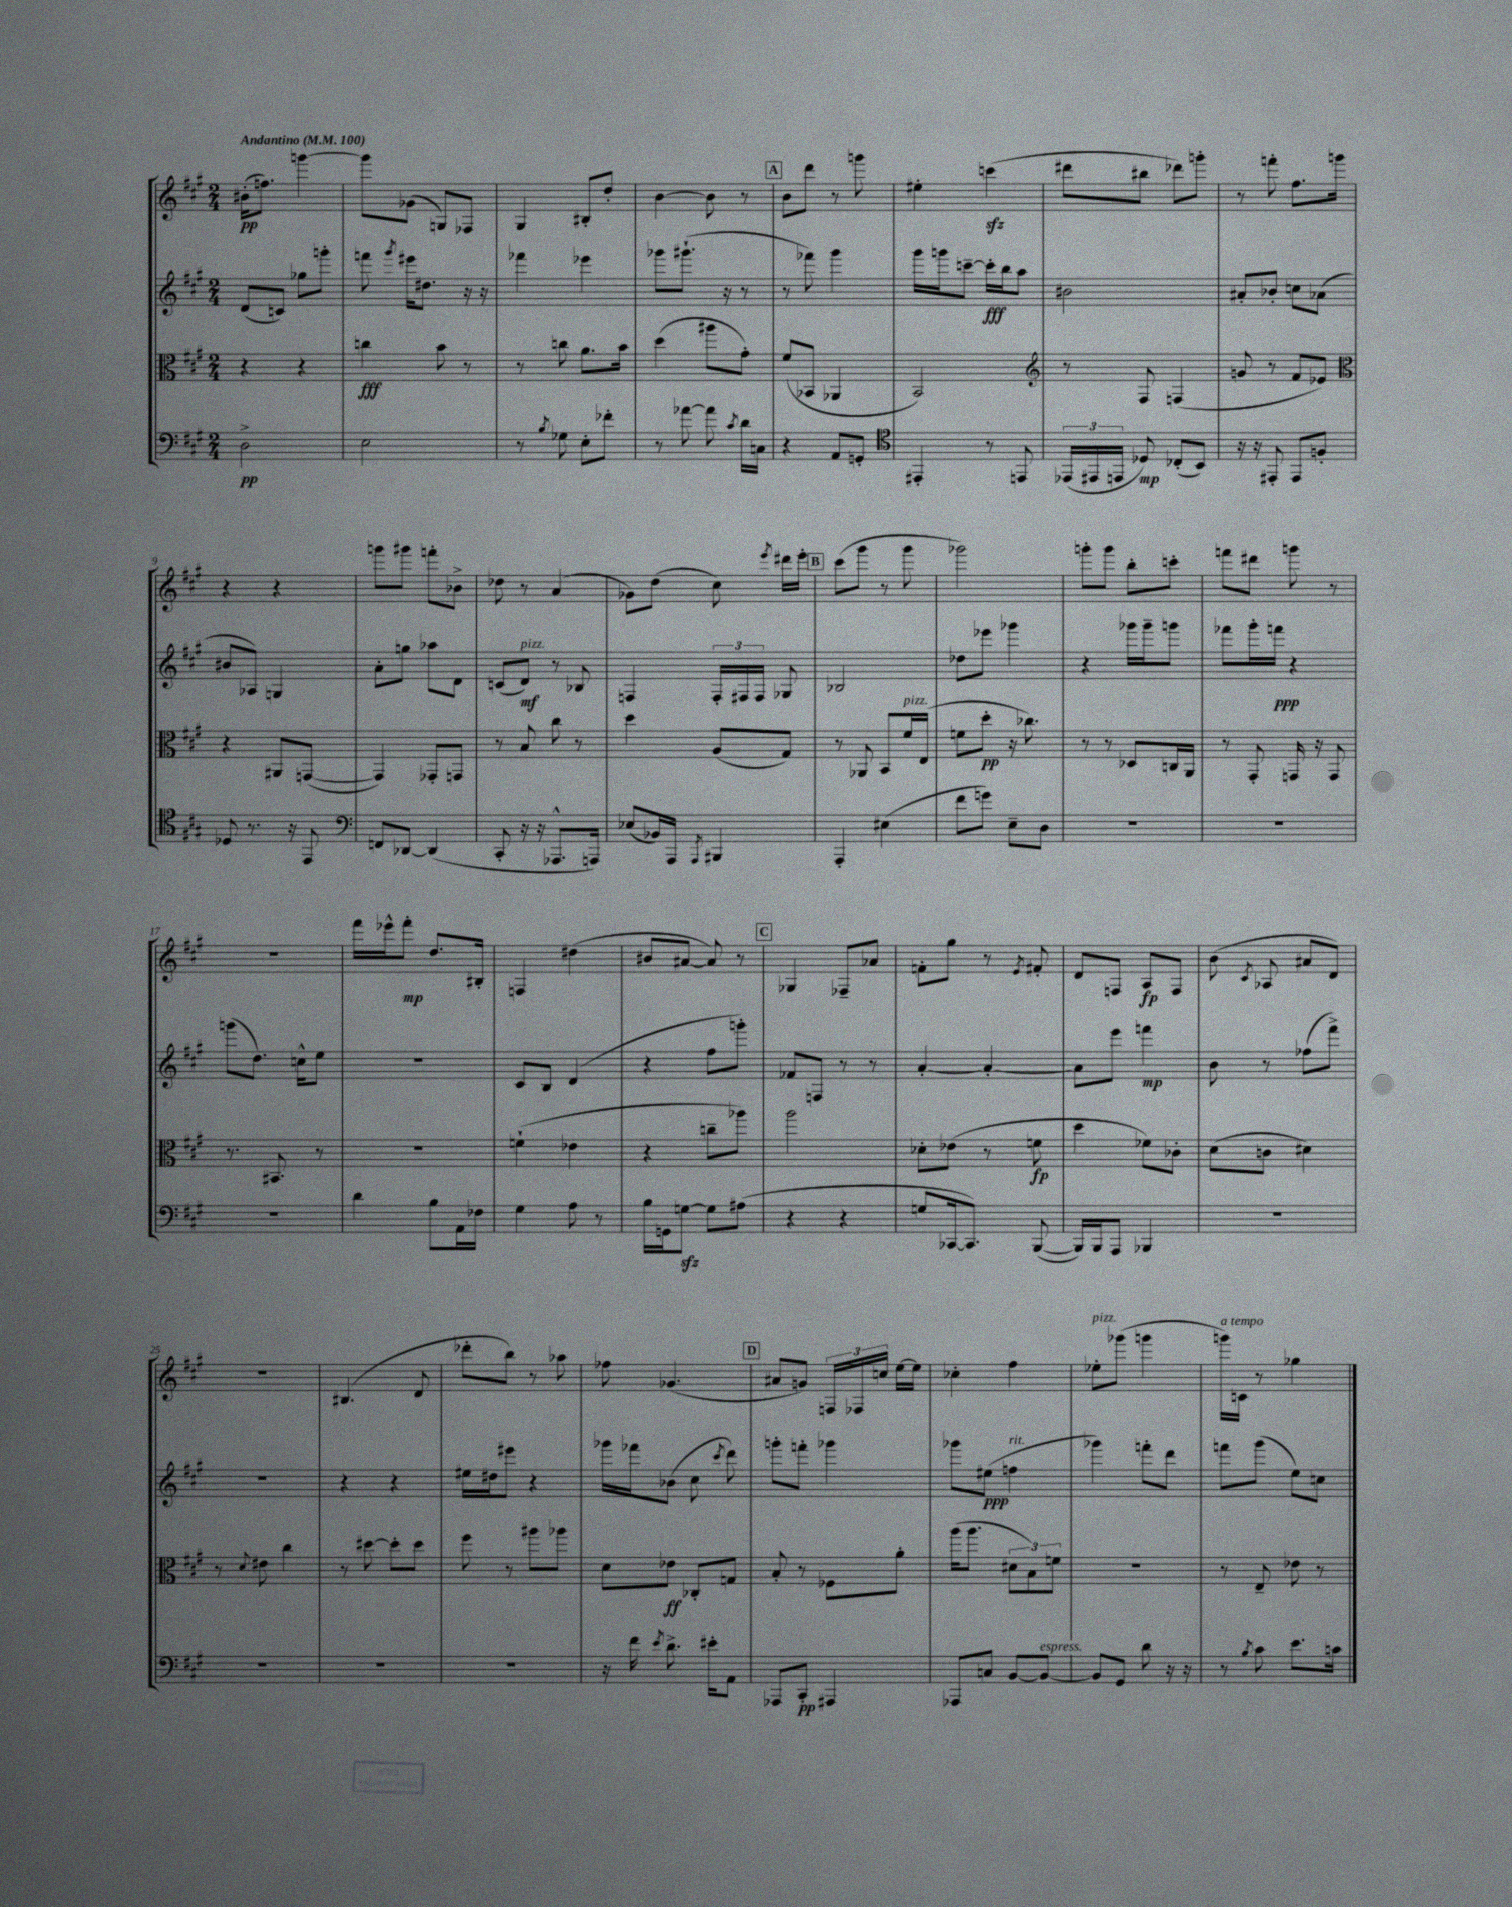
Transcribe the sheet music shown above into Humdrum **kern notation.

**kern	**dynam	**kern	**dynam	**kern	**dynam	**kern	**dynam
*part4	*part4	*part3	*part3	*part2	*part2	*part1	*part1
*staff4	*staff4	*staff3	*staff3	*staff2	*staff2	*staff1	*staff1
*clefF4	*	*clefC3	*	*clefG2	*	*clefG2	*
*k[f#c#g#]	*	*k[f#c#g#]	*	*k[f#c#g#]	*	*k[f#c#g#]	*
*M2/4	*	*M2/4	*	*M2/4	*	*M2/4	*
*MM100	*	*MM100	*	*MM100	*	*MM100	*
=1	=1	=1	=1	=1	=1	=1	=1
!	!	!	!	!	!	!LO:TX:a:B:t=Andantino	!
2D^\	pp	4r	.	(8d/L	.	(16b#X'\KL	pp
.	.	.	.	.	.	8.ffn\J)	.
.	.	.	.	8cn/J)	.	.	.
.	.	4r	.	8gg-X\L	.	[4gggn\	.
.	.	.	.	8gggn'\J	.	.	.
=2	=2	=2	=2	=2	=2	=2	=2
2E\	.	4ccn\	fff	8fffn\	.	8ggg\L]	.
.	.	.	.	8qggg#/	.	.	.
.	.	.	.	16eee#X\KL	.	(8g-X\J	.
.	.	.	.	8.dd#X\J	.	.	.
.	.	8b\	.	.	.	8Gn/L)	.
.	.	8r	.	16r	.	8F-X/J	.
.	.	.	.	16r	.	.	.
=3	=3	=3	=3	=3	=3	=3	=3
8r	.	8r	.	4fff-X\	.	4G#/	.
8qB/	.	.	.	.	.	.	.
8G-X\	.	8ccn\	.	.	.	.	.
8E'\L	.	8.a\L	.	4eee-X\	.	8B#X'/L	.
8f-X'\J	.	.	.	.	.	8dd'/J	.
.	.	16b\Jk	.	.	.	.	.
=4	=4	=4	=4	=4	=4	=4	=4
8r	.	(4dd\	.	8ggg-X\L	.	[4b\	.
[8a-X\	.	.	.	(8.ggg#X`\J	.	.	.
8a-\]	.	8aa#X\L	.	.	.	8b\]	.
.	.	.	.	16r	.	.	.
8qc#/	.	.	.	.	.	.	.
16d\LL	.	8g#'\J)	.	8r	.	8r	.
16Cn\JJ	.	.	.	.	.	.	.
!!LO:REH:place=s1:t=A
=5	=5	=5	=5	=5	=5	=5	=5
4r	.	(8f#/L	.	8r	.	8b\L	.
.	.	8BB-X/J	.	8fff-X\)	.	8ddd\J	.
8AA/L	.	4AA-X/	.	4ggg#\	.	8r	.
8GGn'/J	.	.	.	.	.	8gggn\	.
=6	=6	=6	=6	=6	=6	=6	=6
*clefC4	*	*	*	*	*	*	*
4EE#X'/	.	2BB/)	.	16ggg#\LL	.	4ee#X'\	.
.	.	.	.	16gggn\J	.	.	.
.	.	.	.	[8cccn~\J	.	.	.
8r	.	.	.	16ccc'\LL]	fff	(4cccnzz\	.
.	.	.	.	16bb\J	.	.	.
8EEn/	.	.	.	8aa\J	.	.	.
=7	=7	=7	=7	=7	=7	=7	=7
*	*	*clefG2	*	*	*	*	*
(24EE-X/LL	.	8r	.	2b#X\	.	8ddd#X\L	.
24EE#X/	.	.	.	.	.	.	.
24EEn/JJ	.	.	.	.	.	.	.
8D-X/)	mp	8F#/	.	.	.	8bb#X\J	.
(8C-X'/L	.	(4Fn/	.	.	.	8ddd-X\L)	.
8BB/J)	.	.	.	.	.	8gggn'\J	.
=8	=8	=8	=8	=8	=8	=8	=8
16r	.	8gn/	.	8a#X'/L	.	8r	.
16r	.	.	.	.	.	.	.
8EE#X'/	.	8r	.	8b-X'/J	.	8fffn'\	.
8EE#/L	.	8f#/L	.	8ccn\L	.	8.ff#\L	.
8Fn'/J	.	8e-X/J)	.	(8a-X\J	.	.	.
.	.	.	.	.	.	16gggn\Jk	.
!!LO:LB:g=z
=9	=9	=9	=9	=9	=9	=9	=9
*	*	*clefC3	*	*	*	*	*
8D-X/	.	4r	.	8b#X/L	.	4r	.
8.r	.	.	.	8A-X/J)	.	.	.
.	.	8AA#X/L	.	4Gn/	.	4r	.
16r	.	.	.	.	.	.	.
8EE/	.	([8GGn/J	.	.	.	.	.
=10	=10	=10	=10	=10	=10	=10	=10
*clefF4	*	*	*	*	*	*	*
8FFn/L	.	4GG/])	.	8a'\L	.	8gggn\L	.
[8DD-X/J	.	.	.	8ggn\J	.	8ggg#X\J	.
(4DD-/]	.	8GG-X'/L	.	8aa-X\L	.	8fffn'\L	.
.	.	8GGn/J	.	8d\J	.	8b-X^\J	.
=11	=11	=11	=11	=11	=11	=11	=11
8CC#'/	.	8r	.	(8cn/L	.	8dd-X\	.
!	!	!	!	!LO:TX:a:i:t=pizz.	!	!	!
16r	.	8B/	.	8d/J)	mf	8r	.
16r	.	.	.	.	.	.	.
8.AAA-X^^/L	.	8cc#\	.	8r	.	(4a/	.
.	.	8r	.	8B-X/	.	.	.
16AAAn/Jk)	.	.	.	.	.	.	.
=12	=12	=12	=12	=12	=12	=12	=12
(8E-X/L	.	4dd\	.	4Fn/	.	8g-X\L)	.
16BB-X/L)	.	.	.	.	.	(8dd\J	.
16AAA/JJ	.	.	.	.	.	.	.
8qAAA/	.	.	.	.	.	.	.
4BBB#X/	.	(8A/L	.	24F'/LL	.	8cc#\)	.
.	.	.	.	24F#X/	.	.	.
.	.	.	.	24F#/JJ	.	.	.
.	.	.	.	.	.	8qeee/	.
.	.	8G#/J)	.	8G-X/	.	16ddd#X\LL	.
.	.	.	.	.	.	16eee'\JJ	.
!!LO:REH:place=s1:t=B
=13	=13	=13	=13	=13	=13	=13	=13
4AAA'/	.	8r	.	2B-X/	.	(8ccc#\L	.
.	.	8AA-X/	.	.	.	8ggg#\J	.
(4E#X\	.	8BB/L	.	.	.	8r	.
!	!	!LO:TX:a:i:t=pizz.	!	!	!	!	!
.	.	16f#/L	.	.	.	8ggg#\	.
.	.	(16E/JJ	.	.	.	.	.
=14	=14	=14	=14	=14	=14	=14	=14
8f#\L	.	8fn\L	.	8dd-X\L	.	2ggg-X\)	.
8gn\J)	.	8dd'\J	pp	8eee-X\J	.	.	.
8E~\L	.	16r	.	4ggg-X\	.	.	.
.	.	8.cc-X\)	.	.	.	.	.
8D\J	.	.	.	.	.	.	.
=15	=15	=15	=15	=15	=15	=15	=15
2r	.	8r	.	4r	.	8gggn'\L	.
.	.	8r	.	.	.	8ggg\J	.
.	.	8D-X/L	.	16ggg-X\LL	.	8bb'\L	.
.	.	.	.	16ggg-~\J	.	.	.
.	.	16Cn/L	.	8gggn\J	.	8cccn'\J	.
.	.	16AA/JJ	.	.	.	.	.
=16	=16	=16	=16	=16	=16	=16	=16
2r	.	8r	.	8fff-X\L	.	8fffn\L	.
.	.	8GG#'/	.	16ggg#'\L	.	8ddd#X\J	.
.	.	.	.	16fffn\JJ	ppp	.	.
.	.	16GGn/	.	4r	.	8gggn\	.
.	.	16r	.	.	.	.	.
.	.	8GG/	.	.	.	8r	.
!!LO:LB:g=z
=17	=17	=17	=17	=17	=17	=17	=17
2r	.	8.r	.	(8gggn\L	.	2r	.
.	.	.	.	8.dd\J)	.	.	.
.	.	8.BB#X/	.	.	.	.	.
.	.	.	.	16ccn^^\KL	.	.	.
.	.	8r	.	8ee\J	.	.	.
=18	=18	=18	=18	=18	=18	=18	=18
4d\	.	2r	.	2r	.	16fff#\LL	.
.	.	.	.	.	.	16eee-X^^\J	.
.	.	.	.	.	.	8fff#'\J	mp
8B\L	.	.	.	.	.	8.dd/L	.
16AA\L	.	.	.	.	.	.	.
16F-X\JJ	.	.	.	.	.	16B#X'/Jk	.
=19	=19	=19	=19	=19	=19	=19	=19
4G#\	.	(4fn`\	.	8c#/L	.	4Fn/	.
.	.	.	.	8B/J	.	.	.
8A\	.	4e-X\	.	(4d/	.	(4dd#X\	.
8r	.	.	.	.	.	.	.
=20	=20	=20	=20	=20	=20	=20	=20
16B\LL	.	4r	.	4r	.	8b#X/L	.
16GGn\J	.	.	.	.	.	.	.
[8Gnzz\J	.	.	.	.	.	[8a#X/J	.
8G\L]	.	8ccn~\L	.	8ff#\L	.	8a#/])	.
(8A#X\J	.	8aa-X\J)	.	8gggn'\J)	.	8r	.
!!LO:REH:place=s1:t=C
=21	=21	=21	=21	=21	=21	=21	=21
4r	.	2aa\	.	8f-X/L	.	4G-X/	.
.	.	.	.	8Fn/J	.	.	.
4r	.	.	.	8r	.	8F-X~/L	.
.	.	.	.	8r	.	8a-X/J	.
=22	=22	=22	=22	=22	=22	=22	=22
8Gn/L	.	8d-X'\L	.	[4a'/	.	8fn'\L	.
[16CC-X/k	.	(8e-X\J	.	.	.	8gg#\J	.
8.CC-/J])	.	.	.	.	.	.	.
.	.	8r	.	4a'/_	.	8r	.
.	.	.	.	.	.	8qe/	.
([8BBB/	.	8fn\	fp	.	.	8f#X'/	.
=23	=23	=23	=23	=23	=23	=23	=23
16BBB/LL])	.	4dd\	.	8a\L]	.	8d/L	.
16BBB/J	.	.	.	.	.	.	.
8AAA/J	.	.	.	8eee\J	.	8Fn/J	.
4BBB-X/	.	8f-X\L)	.	4fffn\	mp	8A/L	fp
.	.	8c-X'\J	.	.	.	8F/J	.
=24	=24	=24	=24	=24	=24	=24	=24
2r	.	(8d\L	.	8b\	.	(8b\	.
.	.	.	.	.	.	8qc#/	.
.	.	8cn\J	.	8r	.	8A-X/	.
.	.	4d#X\)	.	(8ff-X\L	.	8a#X/L	.
.	.	.	.	8fff#^\J)	.	8d/J)	.
!!LO:LB:g=z
=25	=25	=25	=25	=25	=25	=25	=25
2r	.	8r	.	2r	.	2r	.
.	.	8qqd/	.	.	.	.	.
.	.	8e#X\	.	.	.	.	.
.	.	4cc#\	.	.	.	.	.
=26	=26	=26	=26	=26	=26	=26	=26
2r	.	8r	.	4r	.	(4.B#X/	.
.	.	[8dd#X\	.	.	.	.	.
.	.	8dd#'\L]	.	4r	.	.	.
.	.	8dd#\J	.	.	.	8d/	.
=27	=27	=27	=27	=27	=27	=27	=27
2r	.	8ff#\	.	16ee#X\LL	.	8ddd-X'\L	.
.	.	.	.	16dd#X\J	.	.	.
.	.	8r	.	8eee#X\J	.	8bb\J)	.
.	.	8aa#X\L	.	4r	.	8r	.
.	.	8aa-X\J	.	.	.	8aa-X\	.
=28	=28	=28	=28	=28	=28	=28	=28
16r	.	8d\L	.	16ggg-X\LL	.	8ff-X\	.
16f#\	.	.	.	16fff-X\J	.	.	.
8qe/	.	.	.	.	.	.	.
8.d^\	.	8e-X\J	ff	(8b-X\J	.	(4.g-X/	.
.	.	8C-X'/L	.	8cc#\	.	.	.
16e#X'\KL	.	.	.	.	.	.	.
.	.	.	.	8qccc#/	.	.	.
8AA\J	.	8Gn/J	.	8ddd\)	.	.	.
!!LO:REH:place=s1:t=D
=29	=29	=29	=29	=29	=29	=29	=29
8AAA-X/L	.	8B'/	.	8gggn'\L	.	8a#X/L	.
8CC#'/J	pp	8r	.	8fffn'\J	.	8gn/J)	.
4AAA#X/	.	8F-X\L	.	4ggg-X\	.	24Fn/LL	.
.	.	.	.	.	.	24F-X/	.
.	.	.	.	.	.	24ccn/JJ	.
.	.	8a'\J	.	.	.	[16ee\LL	.
.	.	.	.	.	.	16ee\JJ]	.
=30	=30	=30	=30	=30	=30	=30	=30
8AAA-X/L	.	(16aa\KL	.	8ggg-X\L	.	4cc-X'\	.
.	.	8.aa\J	.	.	.	.	.
8Cn/J	.	.	.	(8ee#X\J	ppp	.	.
!	!	!	!	!LO:TX:a:i:t=rit.	!	!	!
[8BB/L	.	12d#X\L	.	4ffn\	.	4ff#\	.
.	.	12B\)	.	.	.	.	.
!LO:TX:a:i:t=espress.	!	!	!	!	!	!	!
8BB/J_	.	.	.	.	.	.	.
.	.	12fn\J	.	.	.	.	.
=31	=31	=31	=31	=31	=31	=31	=31
!	!	!	!	!	!	!LO:TX:a:i:t=pizz.	!
8BB/L]	.	2r	.	4ggg-X\)	.	8ee-X'\L	.
8GG#/J	.	.	.	.	.	(8ggg-X\J	.
8d\	.	.	.	8fffn'\L	.	4gggn\	.
16r	.	.	.	8ddd\J	.	.	.
16r	.	.	.	.	.	.	.
=32	=32	=32	=32	=32	=32	=32	=32
!	!	!	!	!	!	!LO:TX:a:i:t=a tempo	!
8r	.	8r	.	8fffn\L	.	16gggn\LL)	.
.	.	.	.	.	.	16cn\JJ	.
8qB/	.	.	.	.	.	.	.
8c#\	.	8E~/	.	(8ggg#\J	.	8r	.
8.e\L	.	8e-X\	.	8ee\L)	.	4gg-X\	.
.	.	8r	.	8ccn\J	.	.	.
16cn\Jk	.	.	.	.	.	.	.
==	==	==	==	==	==	==	==
*-	*-	*-	*-	*-	*-	*-	*-
